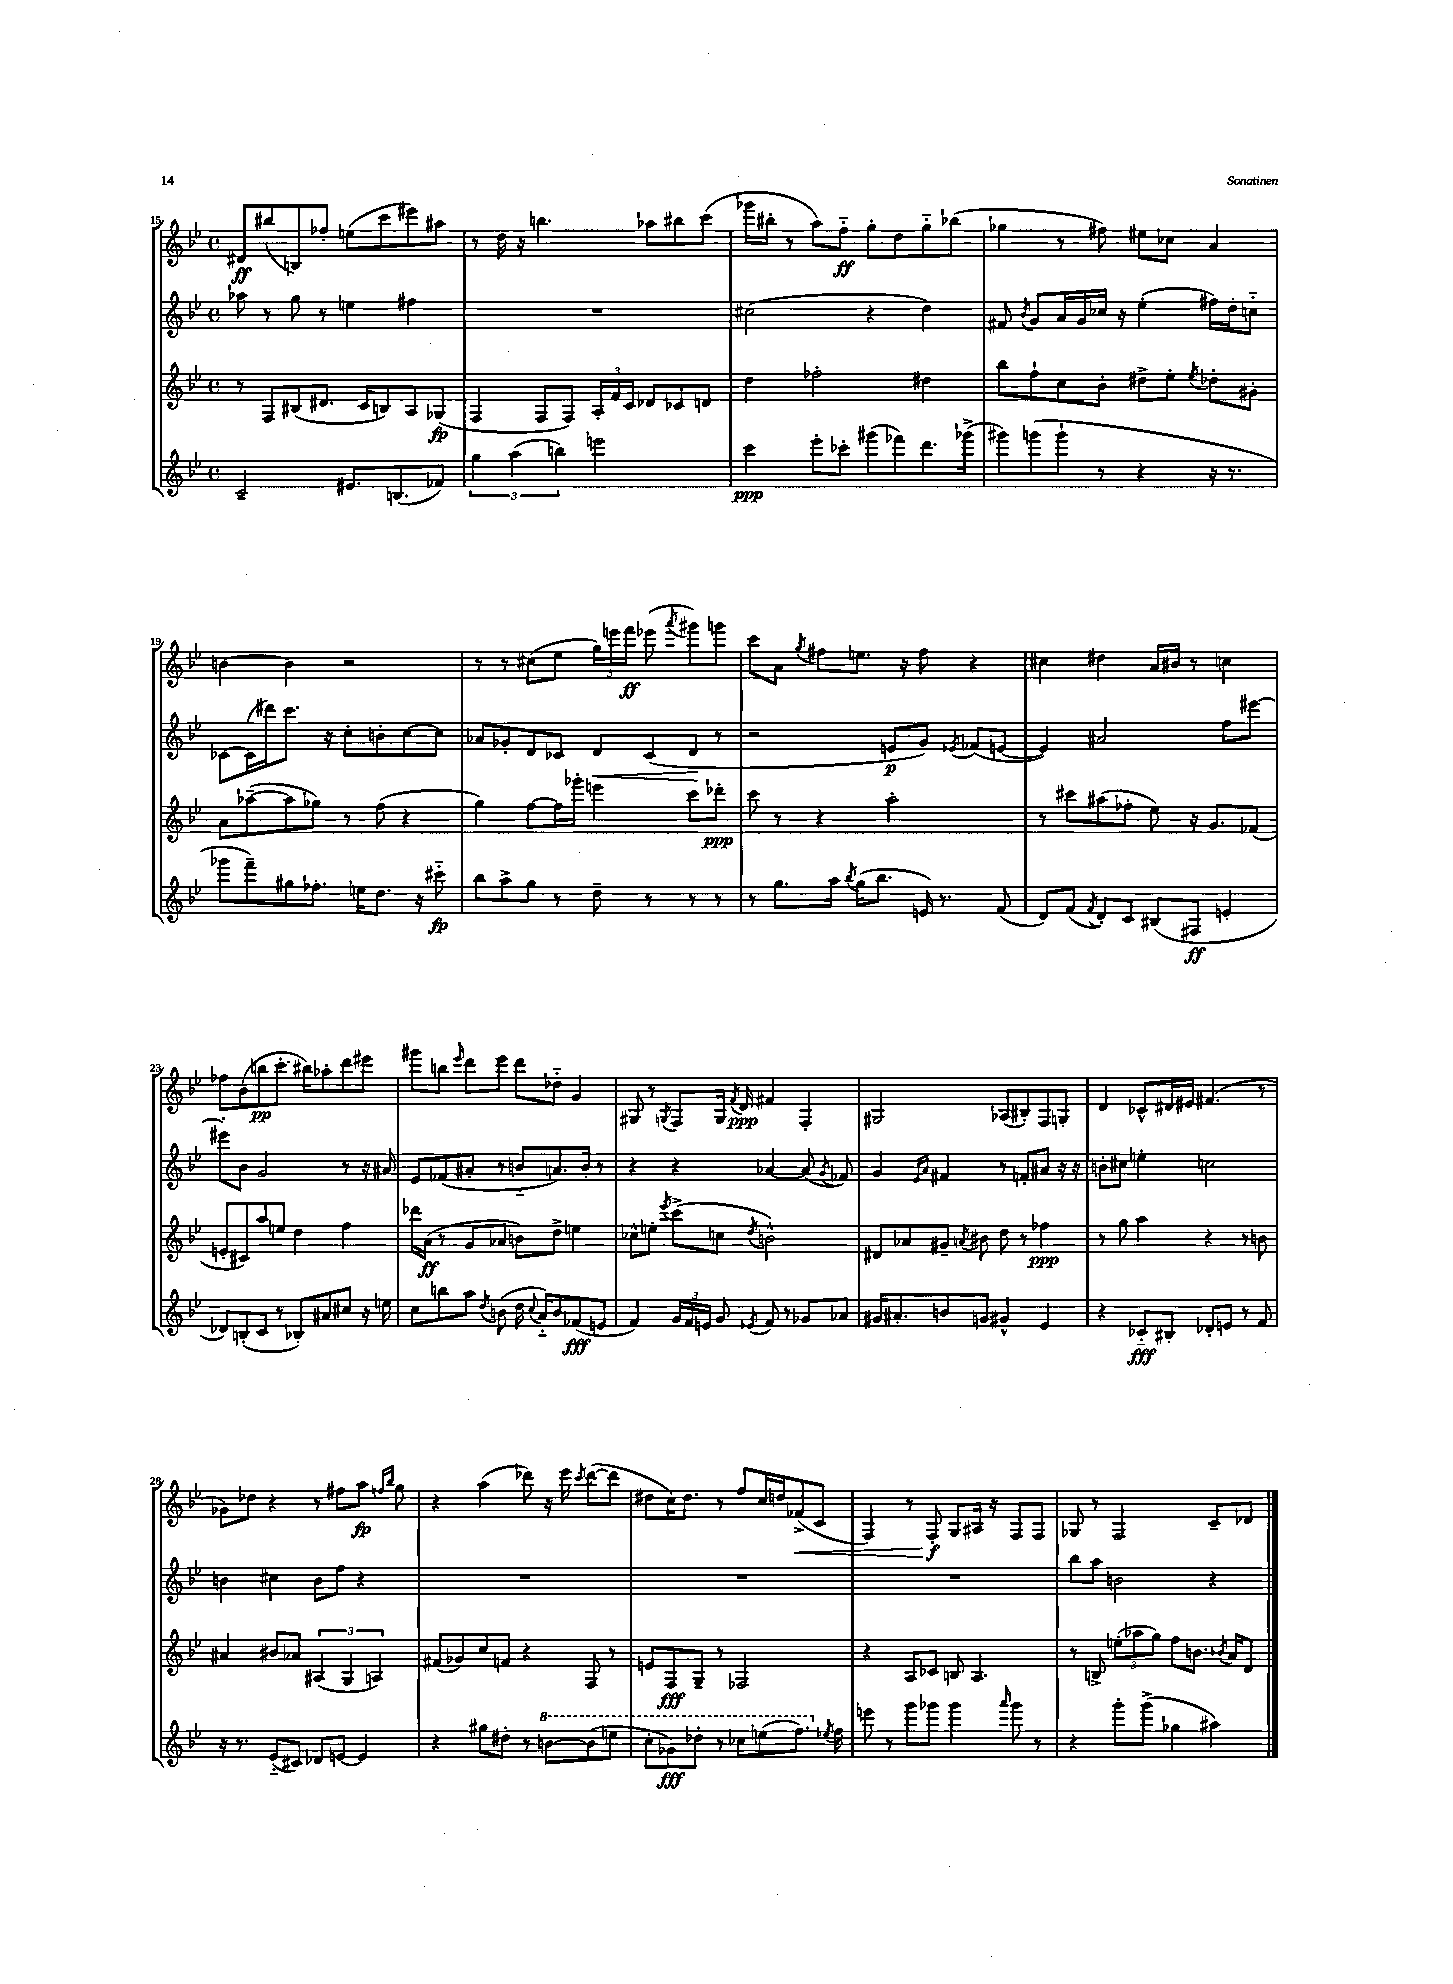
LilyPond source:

<<
\new StaffGroup <<
\new Staff = "s0" {
    \clef treble \key bes \major \defaultTimeSignature \time 4/4
    \autoBeamOff dis'8[\ff bis''8( b8) fes''8]-. e''8[( c'''8 eis'''8) ais''8] |
    r8 d''16 r16 b''4. aes''8[ bis''8 c'''8]( |
    ges'''16[ bis''16]-. r8 a''8[) f''8]-_\ff g''8[-. d''8 g''8-_ bes''8]( |
    ges''4 r8 fis''8) eis''8[ ces''8] a'4 |
    b'4~ b'4 r2 |
    r8 r8 cis''8[( ees''8] \tuplet 3/2 { g''16[) e'''16 f'''16]\ff } ees'''8( \acciaccatura { a'''8 } gis'''8[) g'''8] |
    c'''8[ a'8] \acciaccatura { g''8 } fis''8[ e''8.] r16 fis''8 r4 |
    cis''4 dis''4 a'16[ bis'16] r8 c''4 |
    fes''8[ bes'8( b''8\pp c'''8.]-. bis''16[) aes''8-. d'''8 eis'''8] |
    gis'''8[ b''8] \grace { ees'''16 } d'''8[ ees'''8] d'''8[ des''8]-_ g'4 |
    gis8 r8 \acciaccatura { g8 } f8[ g16] \acciaccatura { f'8 } d'16\ppp fis'4 f4-. |
    gis2 aes8[( bis8-.) f8 g8]-. |
    d'4 ces'8[-^ dis'16 eis'16] fis'4.( r8 |
    ges'8[) des''8] r4 r8 fis''8[ a''8]\fp \grace { f''16[ bes''16] } g''8 |
    r4 a''4( des'''8) r16 ees'''16 \acciaccatura { c'''8 } des'''8[~( des'''8] |
    dis''8[ c''16) dis''8.] r8 f''8[ c''16 d''16 fes'8->\<( c'8] |
    f4) r8 f8-.\f\! g8[ ais16] r16 f8[ f8] |
    ges8 r8 f2 c'8[-- des'8] \bar "|." |
}
\new Staff = "s1" {
    \clef treble \key bes \major \defaultTimeSignature \time 4/4
    \autoBeamOff aes''8 r8 g''8 r8 e''4 fis''4 |
    R1 |
    cis''2( r4 d''4) |
    fis'8 \acciaccatura { bes'8 } g'8[ a'16 g'16 ces''16] r16 ees''4-.( fis''16[) d''16-. c''8]-_ |
    ces'8[~ ces'16( dis'''16) c'''8.] r16 c''8[-. b'8-. c''8~ c''8] |
    aes'8[ ges'8-. d'8 ces'8] d'8[\< ces'8( d'8]\! r8 |
    r2 e'8[\p g'8]) \acciaccatura { ees'8 } fes'8[( e'8]~ |
    e'4) ais'2 f''8[ eis'''8]~ |
    eis'''8[-. bes'8] g'2 r8 r16 ais'16 |
    ees'8[ fes'8( ais'8]-. r8 b'8[-_ a'8.) b'16]-. r8 |
    r4 r4 aes'4~ aes'8( \acciaccatura { g'8 } fes'8) |
    g'4 \grace { ees'16[ a'16] } fis'4 r8 f'8[-. ais'8] r16 r16 |
    b'8[-. cis''8] e''4-. c''2 |
    b'4 cis''4 b'8[ f''8] r4 |
    R1 |
    R1 |
    R1 |
    bes''8[ a''8] b'2 r4 \bar "|." |
}
\new Staff = "s2" {
    \clef treble \key bes \major \defaultTimeSignature \time 4/4
    \autoBeamOff r8 f8[ bis8( dis'8.] c'16[ b8) a8 ges8]\fp( |
    f4 f8[ f8]) \tuplet 3/2 { a16[-. f'16 c'16] } des'8[ ces'8 d'8] |
    d''4 fes''2-. dis''4 |
    bes''8[ f''8-! c''8 bes'8]-. dis''8[-> ees''8]-. \acciaccatura { ees''8 } des''8[-. gis'8]-. |
    a'8[ aes''8~--( aes''8 ges''8]) r8 f''8( r4 |
    g''4) f''8[~ f''16 ges'''16]-. e'''4 c'''8[ des'''8]-.\ppp |
    c'''8 r8 r4 a''2-. |
    r8 cis'''8[ ais''8( fes''8]-. ees''8) r16 g'8.[ fes'8]( |
    e'8[-. cis'8) a''8 e''8] d''4 f''4 |
    des'''16[ a'16]\ff( r8 g'8[ aes'8] b'8[) d''8]-> e''4 |
    ces''8[-^ e''8]-. \acciaccatura { ees'''8 } c'''8[->( c''8] \acciaccatura { d''8 } b'2-^) |
    dis'8[ aes'8 gis'8]-- \acciaccatura { a'8 } bis'8 d''8 r8 fes''4\ppp |
    r8 g''8 a''4 r4 r8 b'8 |
    ais'4 bis'8[ aes'8] \tuplet 3/2 { ais4( g4 a4) } |
    fis'8[( ges'8) c''8 f'8] r4 f8 r8 |
    e'8[ f8\fff g8]-- r8 fes2 |
    r4 a8[ ces'8] b8 a4. |
    r8 b8-> \tuplet 3/2 { e''8[-.( aes''8 g''8]) } f''8[ b'8.] \acciaccatura { bes'8 } a'16[ d'8] \bar "|." |
}
\new Staff = "s3" {
    \clef treble \key bes \major \defaultTimeSignature \time 4/4
    \autoBeamOff c'2-- eis'8.[ b8.( fes'8]) |
    \tuplet 3/2 { g''4 a''4( b''4) } e'''2 |
    c'''4\ppp ees'''8[-. ces'''8]-. gis'''8[( fes'''8) d'''8. ges'''16]->( |
    gis'''8[) g'''8( g'''8]-! r8 r4 r16 r8. |
    ges'''8[ f'''8--) gis''8 fes''8.]-. e''16[ d''8.] r16 cis'''8-_\fp |
    bes''8[ a''8-> g''8] r8 d''8-- r8 r8 r8 |
    r8 g''8.[ a''16] \acciaccatura { bes''8 } g''16[( bes''8.] e'16) r8. f'8( |
    d'8[) f'8]( \acciaccatura { f'8 } d'8[-.) c'8] bis8[( fis8]\ff e'4-. |
    des'8[) b8-.( c'8] r8 bes8[-.) ais'8 cis''8] r16 e''16 |
    c''8[ b''8 a''8] \acciaccatura { d''8 } b'8( d''16 \appoggiatura { c''8 } a'16[-_) b'8 fes'8\fff( e'8] |
    f'4) \tuplet 3/2 { g'16[ f'16 e'16] } g'8 \acciaccatura { ees'8 } f'8 r8 ges'8[ aes'8] |
    gis'16[ ais'8.-. b'8 g'8] gis'4-^ ees'4 |
    r4 ces'8[-_\fff bis8]-. des'8[-. e'8] r8 f'8 |
    r16 r8. ees'8[-_( cis'8]) des'8[ e'8]~ e'4 |
    r4 gis''8[ dis''8]-. r8 \ottava #1 b''8[~ b''8( e'''8] |
    c'''8[-. ges''8\fff) des'''8]-. r8 ces'''8[ e'''8( f'''8.]) \ottava #0 \acciaccatura { ees''!8 } f''16 |
    e'''8 r8 g'''8[ ges'''8] ges'''4 \grace { a'''16 } ges'''8 r8 |
    r4 g'''8[-. g'''8]->( ges''4 ais''4) \bar "|." |
}
>>
>>
\layout { \context { \Score currentBarNumber = #15 } }
